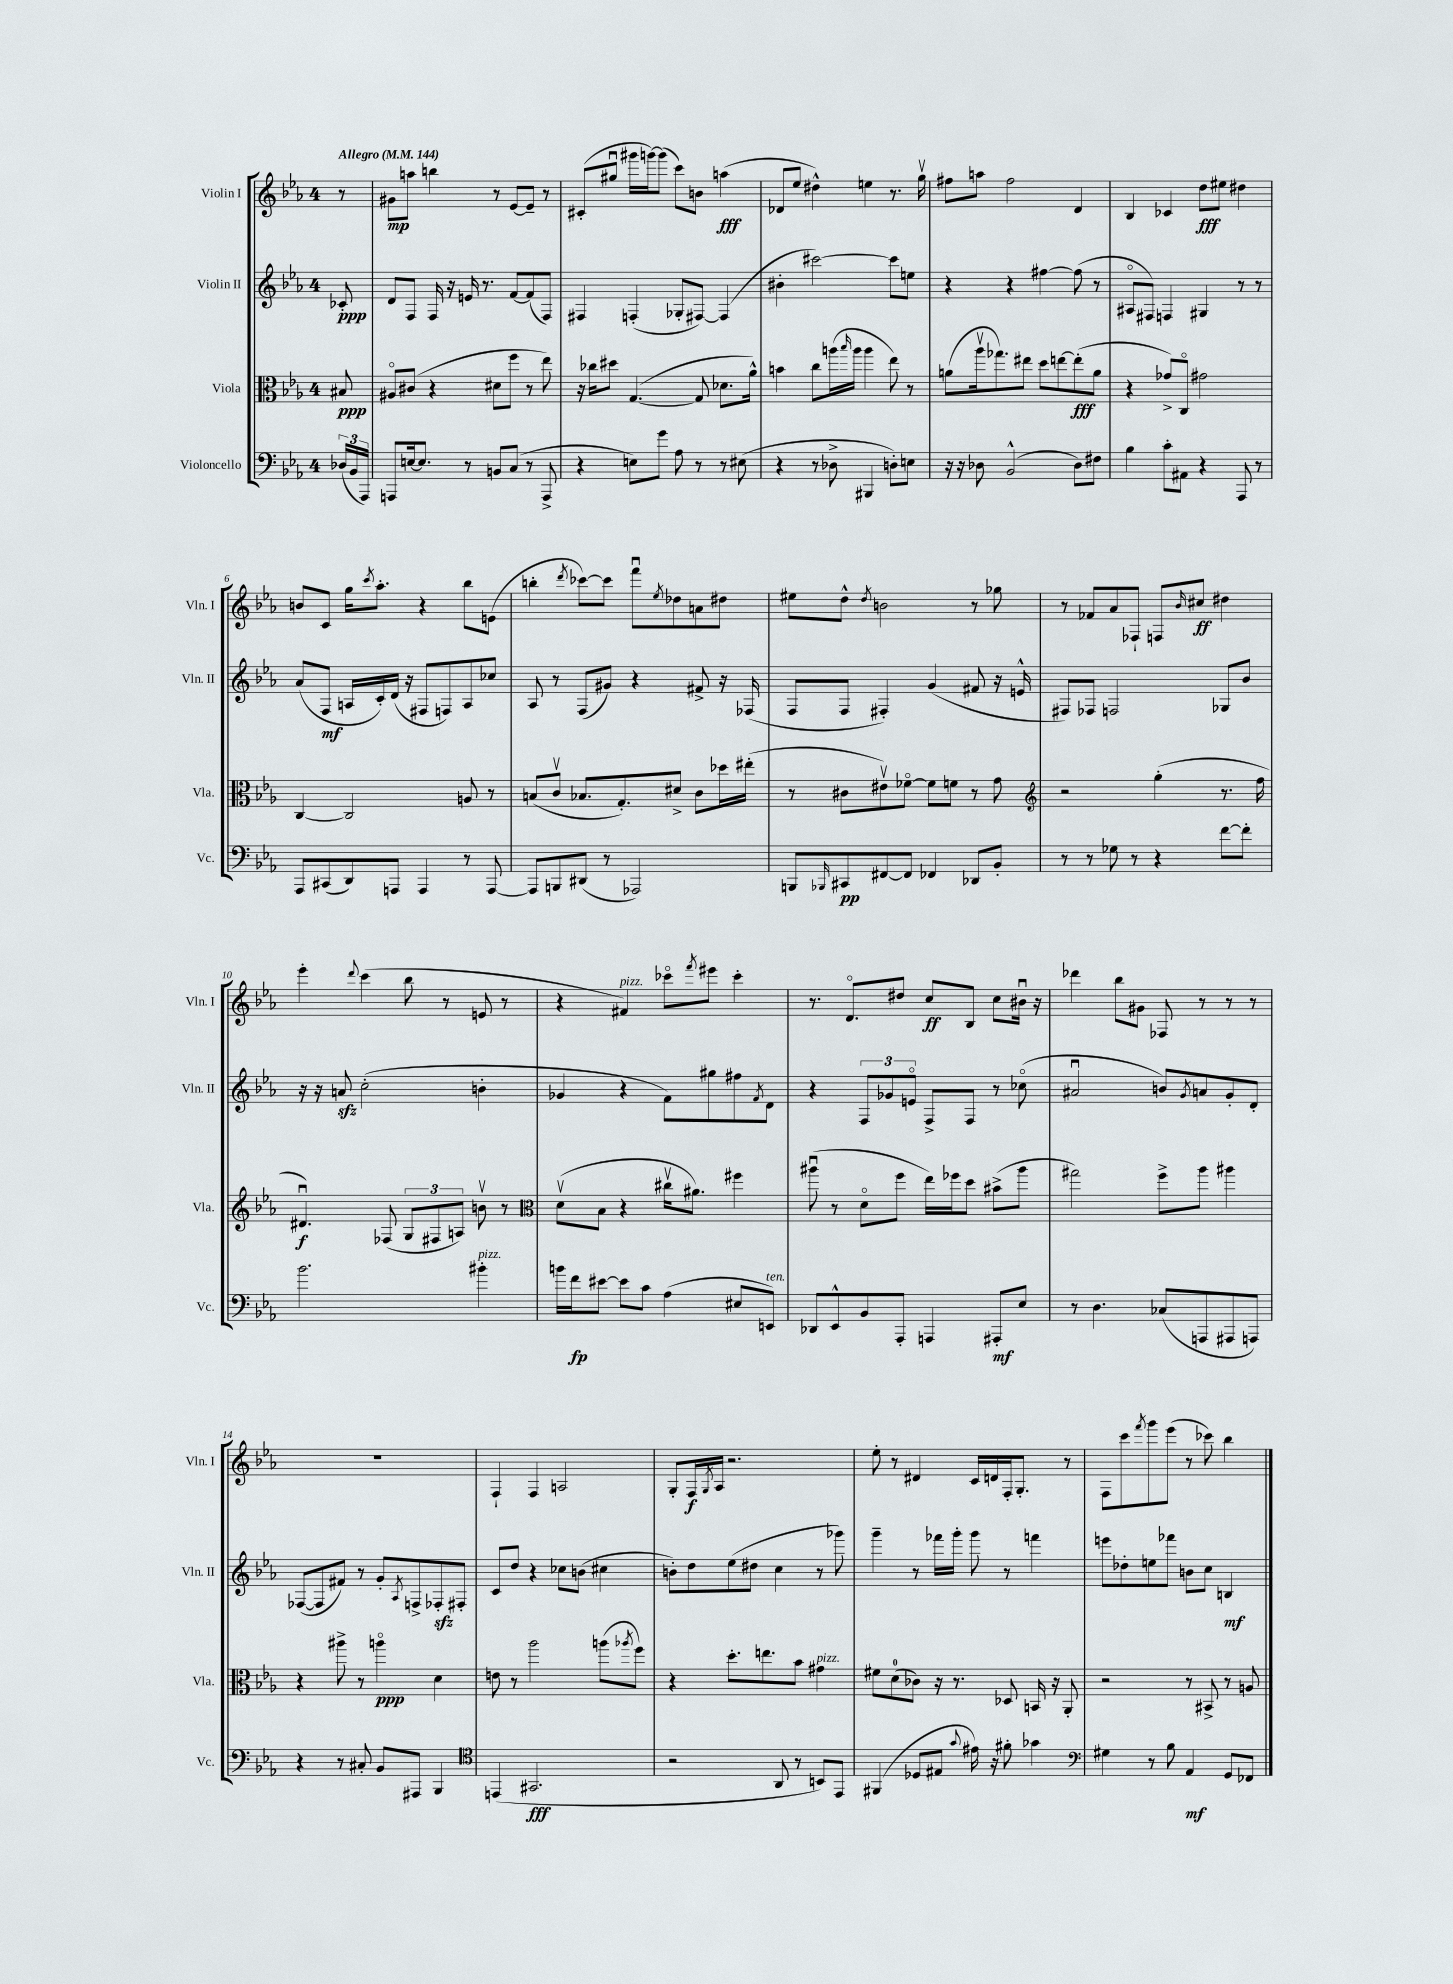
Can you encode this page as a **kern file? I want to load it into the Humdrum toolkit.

**kern	**dynam	**kern	**dynam	**kern	**dynam	**kern	**dynam
*part4	*part4	*part3	*part3	*part2	*part2	*part1	*part1
*staff4	*staff4	*staff3	*staff3	*staff2	*staff2	*staff1	*staff1
*I"Violoncello	*	*I"Viola	*	*I"Violin II	*	*I"Violin I	*
*I'Vc.	*	*I'Vla.	*	*I'Vln. II	*	*I'Vln. I	*
*clefF4	*	*clefC3	*	*clefG2	*	*clefG2	*
*k[b-e-a-]	*	*k[b-e-a-]	*	*k[b-e-a-]	*	*k[b-e-a-]	*
*M4/4	*	*M4/4	*	*M4/4	*	*M4/4	*
*MM144	*	*MM144	*	*MM144	*	*MM144	*
=	=	=	=	=	=	=	=
!	!	!	!	!	!	!LO:TX:a:B:t=Allegro	!
(24D-X/LL	.	8B#X/	ppp	8c-X'/	ppp	8r	.
24BB-/	.	.	.	.	.	.	.
24AAA-/JJ)	.	.	.	.	.	.	.
=1	=1	=1	=1	=1	=1	=1	=1
8AAAn/L	.	8A#X/L	.	8d/L	.	8g#X\L	mp
[16En/k	.	(8c#X/J	.	8F/J	.	8aan\J	.
8.E/J]	.	.	.	.	.	.	.
.	.	4r	.	16F/	.	4bbn\	.
.	.	.	.	16r	.	.	.
8r	.	.	.	16en/	.	.	.
.	.	.	.	8.r	.	.	.
8BBn/L	.	8d#X\L	.	.	.	8r	.
(8C/J	.	8ff\J	.	[8f/L	.	[8e-/L	.
8r	.	8r	.	(8f/]	.	8e-~/J]	.
8AAA^/	.	8ee-\)	.	8F/J)	.	8r	.
=2	=2	=2	=2	=2	=2	=2	=2
4r	.	16r	.	4F#X/	.	(8c#X'/L	.
.	.	16cc-X\KL	.	.	.	.	.
.	.	8dd#X\J	.	.	.	8gg#Xu/J	.
8En\L)	.	([4.G/	.	(4Fn'/	.	16ggg#X\LL	.
.	.	.	.	.	.	[16gggn\J)	.
8g\J	.	.	.	.	.	(8ggg\J]	.
8A-\	.	.	.	8G-X'/L	.	8ccc\L)	.
8r	.	8G/]	.	[8F#X/J)	.	8bn\J	.
8r	.	8.d-X\L	.	(4F#/]	.	(4aan\	fff
(8E#X\	.	.	.	.	.	.	.
.	.	16a-^^\Jk)	.	.	.	.	.
=3	=3	=3	=3	=3	=3	=3	=3
4r	.	4bn\	.	4b#X'\	.	8d-X/L	.
.	.	.	.	.	.	8ee-/J	.
8r	.	8cc\L	.	[2ccc#X\)	.	4dd#X^^\)	.
8D-X^\	.	(16aan\L	.	.	.	.	.
.	.	16qqbb-/	.	.	.	.	.
.	.	16aa\JJ	.	.	.	.	.
4BBB#X/	.	4aa\	.	.	.	4een\	.
8Dn'\L)	.	8ee-\)	.	8ccc#\L]	.	8.r	.
8En\J	.	8r	.	8een\J	.	.	.
.	.	.	.	.	.	16ggv\	.
=4	=4	=4	=4	=4	=4	=4	=4
16r	.	(8an\L	.	4r	.	8ff#X\L	.
16r	.	.	.	.	.	.	.
8D-X\	.	16aa-v\k	.	.	.	8aan\J	.
.	.	8.gg-X\)	.	.	.	.	.
(2BB-^^/	.	.	.	4r	.	2ff#\	.
.	.	8ee#X\J	.	.	.	.	.
.	.	8dd\L	.	[4ff#X\	.	.	.
.	.	[8een\	.	.	.	.	.
8D-\L)	.	(8ee'\]	fff	(8ff#\]	.	4d/	.
8F#X\J	.	8a\J	.	8r	.	.	.
=5	=5	=5	=5	=5	=5	=5	=5
4B-\	.	4r	.	8A#X/L	.	4B-/	.
.	.	.	.	8F#X/J)	.	.	.
8c'\L	.	8g-X^/L)	.	4Fn/	.	4c-X/	.
8AA#X\J	.	8C/J	.	.	.	.	.
4r	.	2g#X\	.	4G#X/	.	8dd\L	fff
.	.	.	.	.	.	8ee#X\J	.
8AAA-/	.	.	.	8r	.	4dd#X\	.
8r	.	.	.	8r	.	.	.
!!LO:LB:g=z
=6	=6	=6	=6	=6	=6	=6	=6
8AAA-/L	.	[4C/	.	(8a-/L	.	8bn/L	.
(8CC#X/	.	.	.	8F/J	mf	8c/J	.
8DD/)	.	2C/]	.	16An/LL	.	16gg\KL	.
.	.	.	.	.	.	8qccc/	.
.	.	.	.	16c'/)	.	8.aa-'\J	.
8AAAn/J	.	.	.	(16d/JJ	.	.	.
.	.	.	.	16r	.	.	.
4AAA/	.	.	.	8F#X/L	.	4r	.
.	.	.	.	8Fn/)	.	.	.
8r	.	8An/	.	8A/	.	8bb-\L	.
[8AAA/	.	8r	.	8cc-X/J	.	(8en\J	.
=7	=7	=7	=7	=7	=7	=7	=7
8AAA/L]	.	(8Bn/L	.	8A-/	.	4bbn'\	.
8BBBn/	.	8cv/J	.	8r	.	.	.
.	.	.	.	.	.	8qddd/	.
(8DD#X/J	.	8.B-X/L	.	(8F/L	.	[8ccc-X\L)	.
8r	.	.	.	8g#X/J)	.	8ccc-\J]	.
.	.	8.G'/)	.	.	.	.	.
2AAA-X/)	.	.	.	4r	.	8fffu\L	.
.	.	.	.	.	.	8qee-/	.
.	.	8d#X^/J	.	.	.	8dd-X\	.
.	.	8c\L	.	8f#X^/	.	8an\	.
.	.	16dd-X\L	.	16r	.	8dd#X\J	.
.	.	(16ee#X'\JJ	.	(16F-X/	.	.	.
=8	=8	=8	=8	=8	=8	=8	=8
8BBBn/L	.	8r	.	8F/L	.	8ee#X\L	.
16qqBBB-X/	.	.	.	.	.	.	.
8CC#X/	pp	8c#X\L	.	8F/J	.	8dd^^\J	.
.	.	.	.	.	.	8qdd/	.
[8FF#X/	.	8e#Xv\)	.	4F#X'/)	.	2bn\	.
8FF#/J]	.	[8f-X\J	.	.	.	.	.
4FF-X/	.	8f-\L]	.	(4g/	.	.	.
.	.	8fn\J	.	.	.	.	.
8DD-X/L	.	8r	.	8f#X/	.	8r	.
8BB-'/J	.	8g\	.	16r	.	8gg-X\	.
.	.	.	.	16en^^/	.	.	.
=9	=9	=9	=9	=9	=9	=9	=9
*	*	*clefG2	*	*	*	*	*
8r	.	2r	.	8F#X/L)	.	8r	.
8r	.	.	.	8F-X/J	.	8f-X/L	.
8G-X\	.	.	.	2Fn/	.	8a-/	.
8r	.	.	.	.	.	8F-X`/J	.
4r	.	(4gg'\	.	.	.	8Fn/L	.
.	.	.	.	.	.	16qqb-/	.
.	.	.	.	.	.	8cc#X/J	ff
[8f\L	.	8.r	.	8G-X/L	.	4dd#X\	.
8f'\J]	.	.	.	8b-/J	.	.	.
.	.	16ff\	.	.	.	.	.
!!LO:LB:g=z
=10	=10	=10	=10	=10	=10	=10	=10
2.b-\	.	4.d#Xu/)	f	16r	.	4eee-'\	.
.	.	.	.	16r	.	.	.
.	.	.	.	8anzz/	.	.	.
.	.	.	.	.	.	8qqddd/	.
.	.	.	.	(2cc'\	.	(4ccc\	.
.	.	(8F-X/	.	.	.	.	.
.	.	12G/L	.	.	.	8bb-\	.
.	.	12F#X/	.	.	.	.	.
.	.	.	.	.	.	8r	.
.	.	12An/J)	.	.	.	.	.
!LO:TX:a:i:t=pizz.	!	!	!	!	!	!	!
4b#X'\	.	8bnv\	.	4bn'\	.	8en/	.
.	.	8r	.	.	.	8r	.
=11	=11	=11	=11	=11	=11	=11	=11
*	*	*clefC3	*	*	*	*	*
16bn\LL	.	(8dv\L	.	4g-X/	.	4r	.
16f\J	fp	.	.	.	.	.	.
[8e#X\J	.	8B-\J	.	.	.	.	.
!	!	!	!	!	!	!LO:TX:a:i:t=pizz.	!
8e#\L]	.	4r	.	4r	.	4f#X/)	.
8c\J	.	.	.	.	.	.	.
(4A-\	.	16cc#Xv\KL	.	8f\L)	.	8ccc-X\L	.
.	.	8.a#X\J)	.	.	.	.	.
.	.	.	.	.	.	8qfff/	.
.	.	.	.	8gg#X\	.	8eee#X\J	.
8E#X/L	.	4ff#X\	.	8ff#X\	.	4ccc-'\	.
.	.	.	.	8qf/	.	.	.
!LO:TX:a:i:t=ten.	!	!	!	!	!	!	!
8EEn/J)	.	.	.	8d\J	.	.	.
=12	=12	=12	=12	=12	=12	=12	=12
8DD-X/L	.	(8aa#Xu\	.	4r	.	8.r	.
8EE-^^/	.	8r	.	.	.	.	.
.	.	.	.	.	.	8.d/L	.
8BB-/	.	8d\L	.	12F/L	.	.	.
.	.	.	.	12g-X/	.	.	.
8AAA-'/J	.	8ff\J	.	.	.	8dd#X/J	.
.	.	.	.	12en/J	.	.	.
4AAAn/	.	16ee-\LL)	.	8F^/L	.	8cc/L	ff
.	.	16ff-X\J	.	.	.	.	.
.	.	8dd\J	.	8F/J	.	8B-/J	.
8AAA#X'/L	mf	(8b#X^\L	.	8r	.	8cc\L	.
8E-/J	.	8aa#\J	.	(8cc-X\	.	16b#Xu\Jk	.
.	.	.	.	.	.	16r	.
=13	=13	=13	=13	=13	=13	=13	=13
8r	.	2gg#X\)	.	2a#Xu/	.	4ddd-X\	.
4.D\	.	.	.	.	.	.	.
.	.	.	.	.	.	8bb-\L	.
.	.	.	.	.	.	8g#X\J	.
(8C-X/L	.	8ff^\L	.	8bn/L)	.	8F-X/	.
.	.	.	.	8qg/	.	.	.
8AAAn/	.	8aa-\J	.	8an/	.	8r	.
8AAA#X/	.	4aa#X\	.	8g'/	.	8r	.
8AAAn/J)	.	.	.	8d'/J	.	8r	.
!!LO:LB:g=z
=14	=14	=14	=14	=14	=14	=14	=14
4r	.	4r	.	([8F-X/L	.	1r	.
.	.	.	.	8F-/]	.	.	.
8r	.	8aa#X^\	.	8f#X/J)	.	.	.
8C#X'/	.	8r	.	8r	.	.	.
8BB-/L	.	4aan\	ppp	8g'/L	.	.	.
.	.	.	.	8qA-/	.	.	.
8AAA#X/J	.	.	.	8Fn^/	.	.	.
4BBB-/	.	4d\	.	8F-Xzz'/	.	.	.
.	.	.	.	8F#X'/J	.	.	.
=15	=15	=15	=15	=15	=15	=15	=15
*clefC4	*	*	*	*	*	*	*
(4EEn/	.	8en\	.	8c/L	.	4F`/	.
.	.	8r	.	8dd/J	.	.	.
2.GG#X/	fff	2aa-\	.	4r	.	4F/	.
.	.	.	.	8cc-X\L	.	2An/	.
.	.	.	.	(8bn\J	.	.	.
.	.	(8aan\L	.	4cc#X\	.	.	.
.	.	8qaa-X/	.	.	.	.	.
.	.	8ff\J)	.	.	.	.	.
=16	=16	=16	=16	=16	=16	=16	=16
2r	.	4r	.	8bn'\L)	.	8G'/L	.
.	.	.	.	8dd\	.	16F/L	f
.	.	.	.	.	.	8qG/	.
.	.	.	.	.	.	16A-/JJ	.
.	.	8.dd'\L	.	(8ee-\	.	2.r	.
.	.	.	.	8dd#X\J	.	.	.
.	.	8.een\	.	.	.	.	.
8AA-/	.	.	.	4cc\	.	.	.
8r	.	8b-\J	.	.	.	.	.
!	!	!LO:TX:a:i:t=pizz.	!	!	!	!	!
8BBn/L)	.	4g#X\	.	8r	.	.	.
8EE-/J	.	.	.	8ggg-X\)	.	.	.
=17	=17	=17	=17	=17	=17	=17	=17
(4FF#X/	.	8f#X\L	.	4ggg~\	.	8ee-'\	.
.	.	(8d\	.	.	.	8r	.
8D-X/L	.	8c-X\J)	.	8r	.	4d#X/	.
8E#X/J	.	16r	.	16fff-X\LL	.	.	.
.	.	8.r	.	16ggg'\JJ	.	.	.
8qqg/	.	.	.	.	.	.	.
16e#X\)	.	.	.	8ggg\	.	16c/LL	.
16r	.	.	.	.	.	16dn/	.
8f#X'\	.	8D-X/	.	8r	.	16F'/J	.
.	.	.	.	.	.	8.G'/J	.
4g-X\	.	16BBn/	.	4fffn\	.	.	.
.	.	16r	.	.	.	.	.
.	.	8AA-'/	.	.	.	8r	.
=18	=18	=18	=18	=18	=18	=18	=18
*clefF4	*	*	*	*	*	*	*
4G#X\	.	2r	.	8eeen\L	.	8F\L	.
.	.	.	.	8dd-X'\	.	8ccc\	.
.	.	.	.	.	.	8qfff/	.
8r	.	.	.	8een\	.	8ggg\	.
8B-\	.	.	.	8fff-X\J	.	(8eee-\J	.
4AA-/	mf	8r	.	8bn\L	.	8r	.
.	.	8BB#X^/	.	8cc\J	.	8ccc-X\)	.
8GG/L	.	8r	.	4Bn/	mf	4bb-\	.
8FF-X/J	.	8An/	.	.	.	.	.
==	==	==	==	==	==	==	==
*-	*-	*-	*-	*-	*-	*-	*-
